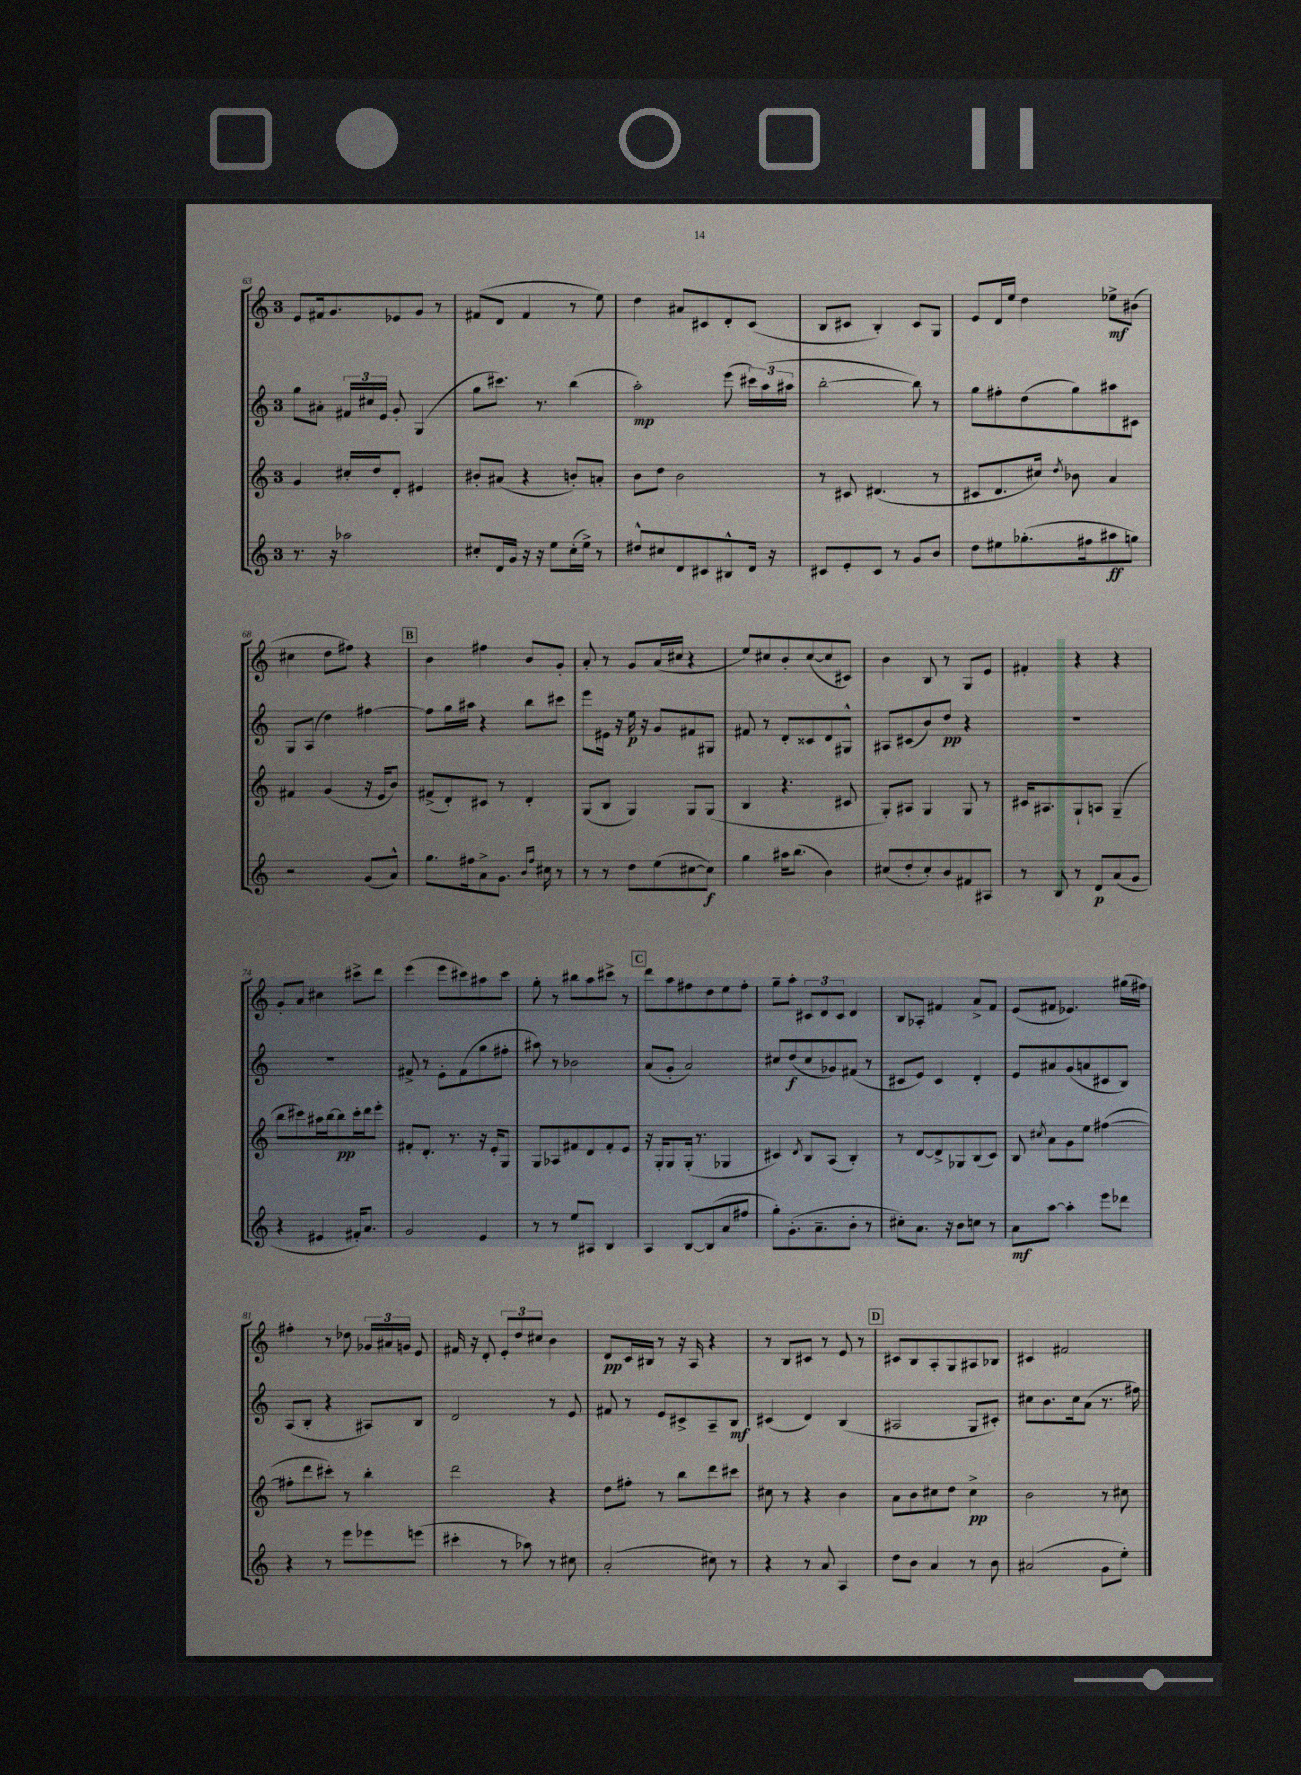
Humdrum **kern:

**kern	**dynam	**kern	**dynam	**kern	**dynam	**kern	**dynam
*part4	*part4	*part3	*part3	*part2	*part2	*part1	*part1
*staff4	*staff4	*staff3	*staff3	*staff2	*staff2	*staff1	*staff1
*clefG2	*	*clefG2	*	*clefG2	*	*clefG2	*
*k[]	*	*k[]	*	*k[]	*	*k[]	*
*M3/4	*	*M3/4	*	*M3/4	*	*M3/4	*
=63	=63	=63	=63	=63	=63	=63	=63
8.r	.	4g/	.	8gg\L	.	8e/L	.
.	.	.	.	8a#X'\J	.	16f#X/k	.
16r	.	.	.	.	.	8.g/	.
2aa-X\	.	16cc#X'/LL	.	24f#X/LL	.	.	.
.	.	.	.	24cc#X/	.	.	.
.	.	16dd/J	.	.	.	.	.
.	.	.	.	24e/JJ	.	.	.
.	.	8d'/J	.	8g'/	.	8e-X/	.
.	.	4e#X/	.	(4G/	.	8g/J	.
.	.	.	.	.	.	8r	.
=64	=64	=64	=64	=64	=64	=64	=64
8cc#X'/L	.	8b#X'/L	.	8gg\L	.	(8f#X/L	.
16d/L	.	(8a#X/J	.	8.ccc#X\J)	.	8d/J	.
16g/JJ	.	.	.	.	.	.	.
16r	.	4r	.	.	.	4f#/	.
16r	.	.	.	8.r	.	.	.
8ee\L	.	.	.	.	.	.	.
(16cc#'\L	.	8bn'/L)	.	(4bb\	.	8r	.
16ee^\JJ)	.	.	.	.	.	.	.
8r	.	8an'/J	.	.	.	8ee\)	.
=65	=65	=65	=65	=65	=65	=65	=65
8dd#X^^/L	.	8b\L	.	2aa'\)	mp	4dd\	.
8cc#X/	.	8dd\J	.	.	.	.	.
8d/	.	2b\	.	.	.	8a#X/L	.
8c#X/	.	.	.	.	.	8c#X/	.
8B#X^^/	.	.	.	(8eee\	.	8d'/	.
16d/Jk	.	.	.	24ccc#X\LL)	.	(8c#/J	.
.	.	.	.	(24aa\	.	.	.
16r	.	.	.	.	.	.	.
.	.	.	.	24aa#X\JJ	.	.	.
=66	=66	=66	=66	=66	=66	=66	=66
8c#X/L	.	8r	.	[2bb'\	.	8B/L	.
8e'/	.	8c#X/	.	.	.	8c#X/J	.
8c#/J	.	(4.d#X/	.	.	.	4B'/)	.
8r	.	.	.	.	.	.	.
8g/L	.	.	.	8bb\])	.	8c#/L	.
8b/J	.	8r	.	8r	.	8G/J	.
=67	=67	=67	=67	=67	=67	=67	=67
8dd\L	.	8c#X/L	.	8gg\L	.	8e/L	.
8ee#X\	.	8.d/	.	8ff#X'\	.	16d/L	.
.	.	.	.	.	.	16ee/JJ	.
(8.gg-X'\	.	.	.	(8dd\	.	4dd\	.
.	.	16cc#X/Jk)	.	.	.	.	.
.	.	8qdd/	.	.	.	.	.
.	.	8b-X\	.	8gg\)	.	.	.
16ff#X\k	.	.	.	.	.	.	.
8aa#X\	ff	4a/	.	8aa#X\	.	8ee-X^\L	mf
8ggn\J)	.	.	.	8c#X\J	.	(8b#X\J	.
!!LO:LB:g=z
=68	=68	=68	=68	=68	=68	=68	=68
2r	.	4f#X/	.	8G/L	.	4cc#X\	.
.	.	.	.	(8A/J	.	.	.
.	.	(4g/	.	4dd\)	.	8dd\L	.
.	.	.	.	.	.	8ff#X\J)	.
(8g/L	.	16r	.	[4ff#X\	.	4r	.
.	.	16e/KL	.	.	.	.	.
8a^^/J)	.	8b/J)	.	.	.	.	.
!!LO:REH:place=s1:t=B
=69	=69	=69	=69	=69	=69	=69	=69
8.gg\L	.	(8f#X^/L	.	8ff#\L]	.	4b\	.
.	.	8d'/)	.	16gg\L	.	.	.
16ff#X\k	.	.	.	16aa#X\JJ	.	.	.
8a^\	.	8c#X/J	.	4r	.	4ff#X\	.
8.g\J	.	8r	.	.	.	.	.
.	.	4d'/	.	8bb\L	.	8b/L	.
16qqb/LL	.	.	.	.	.	.	.
16qqff#/JJ	.	.	.	.	.	.	.
16cc#X\	.	.	.	.	.	.	.
8r	.	.	.	8ccc#X\J	.	8g'/J	.
=70	=70	=70	=70	=70	=70	=70	=70
8r	.	(8G/L	.	8eee\L	.	8a'/	.
8r	.	8B/J	.	16e#X\Jk	.	8r	.
.	.	.	.	16r	.	.	.
8dd\L	.	4G/)	.	16ee\	p	8g/L	.
.	.	.	.	16r	.	.	.
(8ee\	.	.	.	8g/L	.	(16a/L	.
.	.	.	.	.	.	16cc#X/JJ	.
[8cc#X\	.	8G/L	.	8f#X/	.	4r	.
8cc#\J])	f	(8G/J	.	8G#X/J	.	.	.
=71	=71	=71	=71	=71	=71	=71	=71
4gg\	.	4B/	.	8f#X/	.	8ee/L)	.
.	.	.	.	8r	.	8cc#X/	.
16aa#X\KL	.	4.r	.	8d'/L	.	8b'/	.
(8.bb\J	.	.	.	.	.	.	.
.	.	.	.	8c##X/	.	([8cc#/	.
4b\)	.	.	.	8d/	.	8cc#/]	.
.	.	8c#X/	.	8G#X^^/J	.	8c#X/J)	.
=72	=72	=72	=72	=72	=72	=72	=72
(8cc#X/L	.	8G'/L)	.	8A#X/L	.	4b\	.
8dd'/	.	8A#X/J	.	(8c#X/	.	.	.
8cc#'/)	.	4G/	.	8b/)	.	8B/	.
8b/	.	.	.	8dd/J	pp	8r	.
8f#X/	.	8G/	.	4r	.	8G/L	.
8A#X/J	.	8r	.	.	.	8e/J	.
=73	=73	=73	=73	=73	=73	=73	=73
8r	.	16c#X/KL	.	2.r	.	4f#X'/	.
.	.	8.A#X/	.	.	.	.	.
8B/	.	.	.	.	.	.	.
8r	.	8G`/	.	.	.	4r	.
8d/L	p	8An/J	.	.	.	.	.
(8a/	.	(4G~/	.	.	.	4r	.
8g/J	.	.	.	.	.	.	.
!!LO:LB:g=z
=74	=74	=74	=74	=74	=74	=74	=74
4r	.	8bb\L	.	2.r	.	8g'/L	.
.	.	8ccc#X\)	.	.	.	8a/J	.
4e#X/	.	16aa#X\L	.	.	.	4cc#X\	.
.	.	[16bb\J	.	.	.	.	.
.	.	8bb\]	pp	.	.	.	.
16f#X'/KL)	.	16ccc#'\L	.	.	.	8ccc#X^\L	.
8.a/J	.	16ddd\J	.	.	.	.	.
.	.	8eee'\J	.	.	.	8ddd\J	.
=75	=75	=75	=75	=75	=75	=75	=75
2g/	.	8f#X'/L	.	8f#X^/	.	(4eee\	.
.	.	8.d'/J	.	8r	.	.	.
.	.	.	.	8e'\L	.	8eee\L	.
.	.	8.r	.	.	.	.	.
.	.	.	.	(8f#\	.	8ccc#X\)	.
4e/	.	16r	.	8gg\	.	8aa#X\	.
.	.	16e'/KL	.	.	.	.	.
.	.	8G/J	.	8ff#X'\J	.	8ccc#\J	.
=76	=76	=76	=76	=76	=76	=76	=76
8r	.	8G/L	.	8aa#X\)	.	8gg'\	.
8r	.	8A-X/	.	8r	.	8r	.
8ee/L	.	8f#X/	.	2b-X\	.	8bb#X\L	.
8A#X/J	.	8d/	.	.	.	8aa\	.
4B/	.	8f#'/	.	.	.	8ccc#X^\J	.
.	.	8e/J	.	.	.	8r	.
!!LO:REH:place=s1:t=C
=77	=77	=77	=77	=77	=77	=77	=77
4A/	.	16r	.	(8a/L	.	8ddd\L	.
.	.	16G'/KL	.	.	.	.	.
.	.	8G/	.	8g'/J	.	8aa\	.
[8B/L	.	(16G'/Jk	.	2a/)	.	8ff#X\	.
.	.	8.r	.	.	.	.	.
(8B/]	.	.	.	.	.	8dd\	.
8a/	.	4G-X/	.	.	.	8ee\	.
8ff#X/J	.	.	.	.	.	8ff#'\J	.
=78	=78	=78	=78	=78	=78	=78	=78
8gg'\L)	.	4c#X/)	.	8cc#X/L	.	8gg~\L	.
(8.g'\	.	.	.	(8dd/	f	8aa'\J	.
.	.	8qd/	.	.	.	.	.
.	.	8B/L	.	8cc#/	.	12c#X/L	.
8.a~\	.	.	.	.	.	.	.
.	.	.	.	.	.	12d/	.
.	.	(8A/J	.	8g-X/)	.	.	.
.	.	.	.	.	.	12c#/J	.
8b'\J	.	4B'/)	.	(8f#X/J	.	4d/	.
8r	.	.	.	8r	.	.	.
=79	=79	=79	=79	=79	=79	=79	=79
8cc#X'\L)	.	8r	.	8c#X/L	.	8B/L	.
8.a\J	.	[8d/L	.	8e/J)	.	8A-X'/J	.
.	.	8d^/]	.	4c#/	.	4f#X/	.
16r	.	.	.	.	.	.	.
8b\L	.	8G-X/	.	.	.	.	.
8ccn\J	.	(8B/	.	4d'/	.	8a^/L	.
8r	.	8c/J)	.	.	.	8f#/J	.
=80	=80	=80	=80	=80	=80	=80	=80
8a\L	mf	8B/	.	8e/L	.	(8e/L	.
.	.	8qcc#X/	.	.	.	.	.
[8aa\J	.	8a\L	.	8a#X/	.	8f#X/J	.
4aa'\]	.	8g\	.	(8g/	.	4.e-X/)	.
.	.	8ee\J	.	8an/	.	.	.
8eee\L	.	([4ff#X\	.	8c#X/	.	.	.
8ddd-X\J	.	.	.	8B/J)	.	(16gg#X\LL	.
.	.	.	.	.	.	16ff#X\JJ)	.
!!LO:LB:g=z
=81	=81	=81	=81	=81	=81	=81	=81
4r	.	8ff#X'\L]	.	(8A/L	.	4ff#X'\	.
.	.	8ddd\	.	8B'/J	.	.	.
8r	.	8ccc#X'\J)	.	4r	.	8r	.
8eee\L	.	8r	.	.	.	8dd-X\	.
8eee-X\	.	4bb'\	.	8A#X/L)	.	24g-X/LL	.
.	.	.	.	.	.	24a#X/	.
.	.	.	.	.	.	24gn/JJ	.
(8eeen\J	.	.	.	8B/J	.	8e/	.
=82	=82	=82	=82	=82	=82	=82	=82
4ccc#X'\	.	2ddd\	.	2d/	.	16f#X/	.
.	.	.	.	.	.	16r	.
.	.	.	.	.	.	8d'/	.
8r	.	.	.	.	.	12e'/L	.
.	.	.	.	.	.	12dd/	.
8aa-X\)	.	.	.	.	.	.	.
.	.	.	.	.	.	12cc#X/J	.
8r	.	4r	.	8r	.	4b\	.
8cc#X\	.	.	.	8e/	.	.	.
=83	=83	=83	=83	=83	=83	=83	=83
(2a'/	.	8dd\L	.	8f#X/	.	8d/L	pp
.	.	8ff#X'\J	.	8r	.	16c/L	.
.	.	.	.	.	.	16B#X/JJ	.
.	.	8r	.	8e/L	.	8r	.
.	.	8bb\L	.	8c#X^/	.	16r	.
.	.	.	.	.	.	16A/	.
8cc#X\)	.	8ddd\	.	8A~/	.	4r	.
8r	.	8ccc#X\J	.	8B/J	mf	.	.
=84	=84	=84	=84	=84	=84	=84	=84
4r	.	8cc#X\	.	(4c#X/	.	8r	.
.	.	8r	.	.	.	8B/L	.
8r	.	4r	.	4d/)	.	8c#X/J	.
8a/	.	.	.	.	.	8r	.
4A/	.	4b\	.	(4B/	.	8e/	.
.	.	.	.	.	.	8r	.
!!LO:REH:place=s1:t=D
=85	=85	=85	=85	=85	=85	=85	=85
8dd\L	.	8a\L	.	2A#X/	.	8c#X/L	.
8b\J	.	8b\	.	.	.	8B/	.
4a/	.	8cc#X\	.	.	.	8A'/	.
.	.	8dd\J	.	.	.	8G/	.
8r	.	4cc#^\	pp	8G/L	.	8A#X/	.
8b\	.	.	.	8c#X'/J)	.	8B-X/J	.
=86	=86	=86	=86	=86	=86	=86	=86
(2a#X/	.	2b\	.	8cc#X\L	.	4c#X/	.
.	.	.	.	8.b\	.	.	.
.	.	.	.	.	.	2f#X/	.
.	.	.	.	16cc#\k	.	.	.
.	.	.	.	(8a\J	.	.	.
8g\L	.	8r	.	8.r	.	.	.
8ee'\J)	.	8cc#X\	.	.	.	.	.
.	.	.	.	16ff#X\)	.	.	.
==	==	==	==	==	==	==	==
*-	*-	*-	*-	*-	*-	*-	*-
